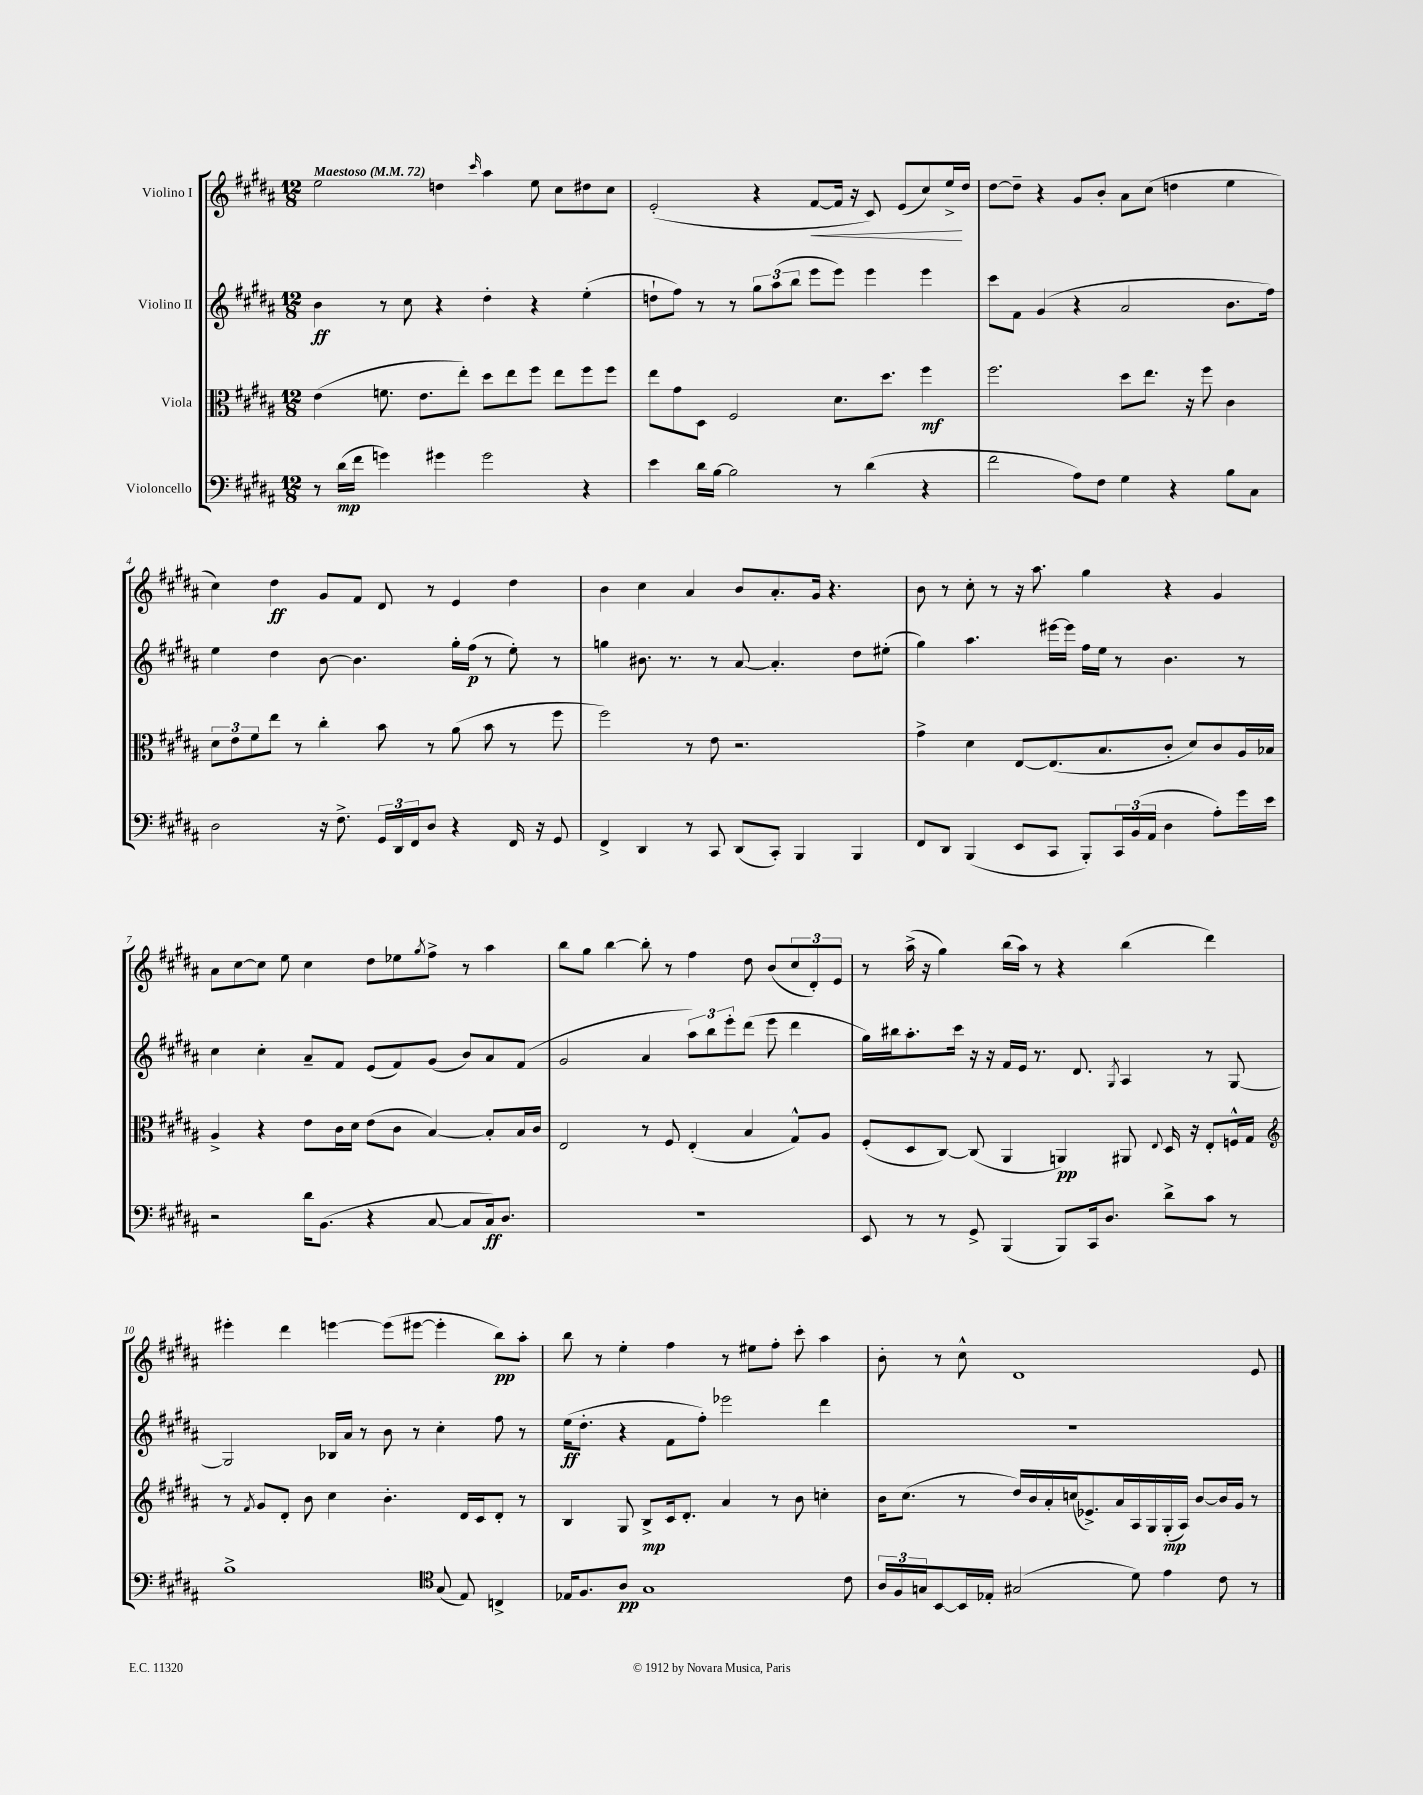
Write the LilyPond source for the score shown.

<<
\new StaffGroup <<
\new Staff = "s0" \with { instrumentName = "Violino I" } {
    \clef treble \key b \major \numericTimeSignature \time 12/8 \tempo "Maestoso" 4 = 72
    e''2 d''4 \grace { cis'''16 } ais''4 e''8 cis''8 dis''8 cis''8 |
    e'2-.( r4 fis'8~\< fis'16 r16 cis'8) e'8( cis''8) e''16->\! dis''16 |
    dis''8~ dis''8-- r4 gis'8 b'8-. ais'8 cis''8( d''4 e''4 |
    cis''4) dis''4\ff gis'8 fis'8 dis'8 r8 e'4 dis''4 |
    b'4 cis''4 ais'4 b'8 ais'8.-. gis'16 r4. |
    b'8 r8 cis''8-. r8 r16 ais''8. gis''4 r4 gis'4 |
    ais'8 cis''8~ cis''8 e''8 cis''4 dis''8 ees''8 \acciaccatura { gis''8 } fis''8-> r8 ais''4 |
    b''8 gis''8 b''4~ b''8-. r8 fis''4 dis''8 b'8( \tuplet 3/2 { cis''8 dis'8-.) e'8 } |
    r8 ais''16->( r16 gis''4) b''16( ais''16) r8 r4 b''4( dis'''4) |
    eis'''4-. dis'''4 e'''4~ e'''8( eis'''8~ eis'''4-. b''8\pp) ais''8-. |
    b''8 r8 e''4-. fis''4 r8 eis''8 fis''8-. cis'''8-. ais''4 |
    b'8-. r8 cis''8-^ dis'1 e'8 \bar "|." |
}
\new Staff = "s1" \with { instrumentName = "Violino II" } {
    \clef treble \key b \major \numericTimeSignature \time 12/8
    b'4\ff r8 cis''8 r4 dis''4-. r4 e''4-.( |
    d''8-! fis''8) r8 r8 \tuplet 3/2 { gis''8 ais''8( b''8 } e'''8 e'''8) e'''4 e'''4 |
    cis'''8 fis'8 gis'4( r4 ais'2 b'8. fis''16) |
    e''4 dis''4 b'8~ b'4. gis''16-. fis''16\p( r8 e''8-.) r8 |
    g''4 bis'8. r8. r8 ais'8~ ais'4.-. dis''8 eis''8-.( |
    gis''4) ais''4. eis'''16~ eis'''16 fis''16 e''16 r8 b'4. r8 |
    cis''4 cis''4-. ais'8-- fis'8 e'8( fis'8) gis'8( b'8) ais'8 fis'8( |
    gis'2 ais'4 \tuplet 3/2 { ais''8) b''8 e'''8-. } dis'''8( e'''8 dis'''4 |
    gis''16) bis''16 ais''8.-. cis'''16 r16 r16 fis'16 e'16 r8. dis'8. \acciaccatura { gis8 } ais4 r8 gis8~ |
    gis2 bes16 ais'16 r8 b'8 r8 cis''4-. fis''8 r8 |
    e''16\ff( dis''8.-. r4 fis'8 fis''8-.) ees'''2 dis'''4 |
    R1. \bar "|." |
}
\new Staff = "s2" \with { instrumentName = "Viola" } {
    \clef alto \key b \major \numericTimeSignature \time 12/8
    e'4( f'8. e'8. e''8-.) dis''8 e''8 fis''8 e''8 fis''8 fis''8 |
    e''8 gis'8 dis8 fis2 dis'8. dis''8. fis''4\mf |
    fis''2. dis''8 e''8. r16 fis''8 cis'4 |
    \tuplet 3/2 { dis'8 e'8 fis'8 } e''8 r8 cis''4-. b'8 r8 ais'8( b'8 r8 fis''8 |
    fis''2) r8 e'8 r2. |
    gis'4-> dis'4 e8~ e8.( b8. cis'8-. dis'8) cis'8 ais16 bes16 |
    ais4-> r4 e'8 cis'16 dis'16 e'8( cis'8 b4~) b8-. b16 cis'16 |
    e2 r8 fis8 e4-.( b4 gis8-^) ais8 |
    fis8-.( dis8 cis8~) cis8( ais,4 a,4\pp) ais,8 \appoggiatura { e8 } dis16 r16 e8-. f16-^ gis16 |
    \clef treble r8 \acciaccatura { fis'8 } gis'8 dis'8-. b'8 cis''4 b'4.-. dis'16 cis'16 dis'8-. r8 |
    b4 gis8 b8->\mp cis'16 dis'8.-. ais'4 r8 b'8 c''4-. |
    b'16 cis''8.( r8 dis''16) b'16 ais'16-. c''16( ees'8.->) ais'16 ais16 gis16 gis16-.\mp( ais16) b'8~ b'16 gis'16 r8 \bar "|." |
}
\new Staff = "s3" \with { instrumentName = "Violoncello" } {
    \clef bass \key b \major \numericTimeSignature \time 12/8
    r8 dis'16\mp( fis'16 g'4) gis'4 gis'2 r4 |
    e'4 dis'16 b16~ b2 r8 dis'4( r4 |
    fis'2 ais8) fis8 gis4 r4 b8 cis8 |
    dis2 r16 fis8.-> \tuplet 3/2 { gis,16 dis,16 fis,16 } dis8 r4 fis,16 r16 gis,8 |
    fis,4-> dis,4 r8 cis,8 dis,8( cis,8-.) b,,4 b,,4 |
    fis,8 dis,8 b,,4( e,8 cis,8 b,,8-.) \tuplet 3/2 { cis,16 b,16( ais,16 } dis4 ais8-.) gis'16 e'16 |
    r2 dis'16 b,8.( r4 cis8~ cis8 cis16\ff) dis8. |
    R1. |
    e,8 r8 r8 gis,8-> b,,4( b,,8) cis,16 dis8. dis'8-> cis'8 r8 |
    b1-> \clef tenor gis8( e8) c4-> |
    ees16 fis8. ais8\pp gis1 cis'8 |
    \tuplet 3/2 { ais16 fis16 g16 } b,8~ b,16 ees16-. gis2( dis'8) e'4 cis'8 r8 \bar "|." |
}
>>
>>
